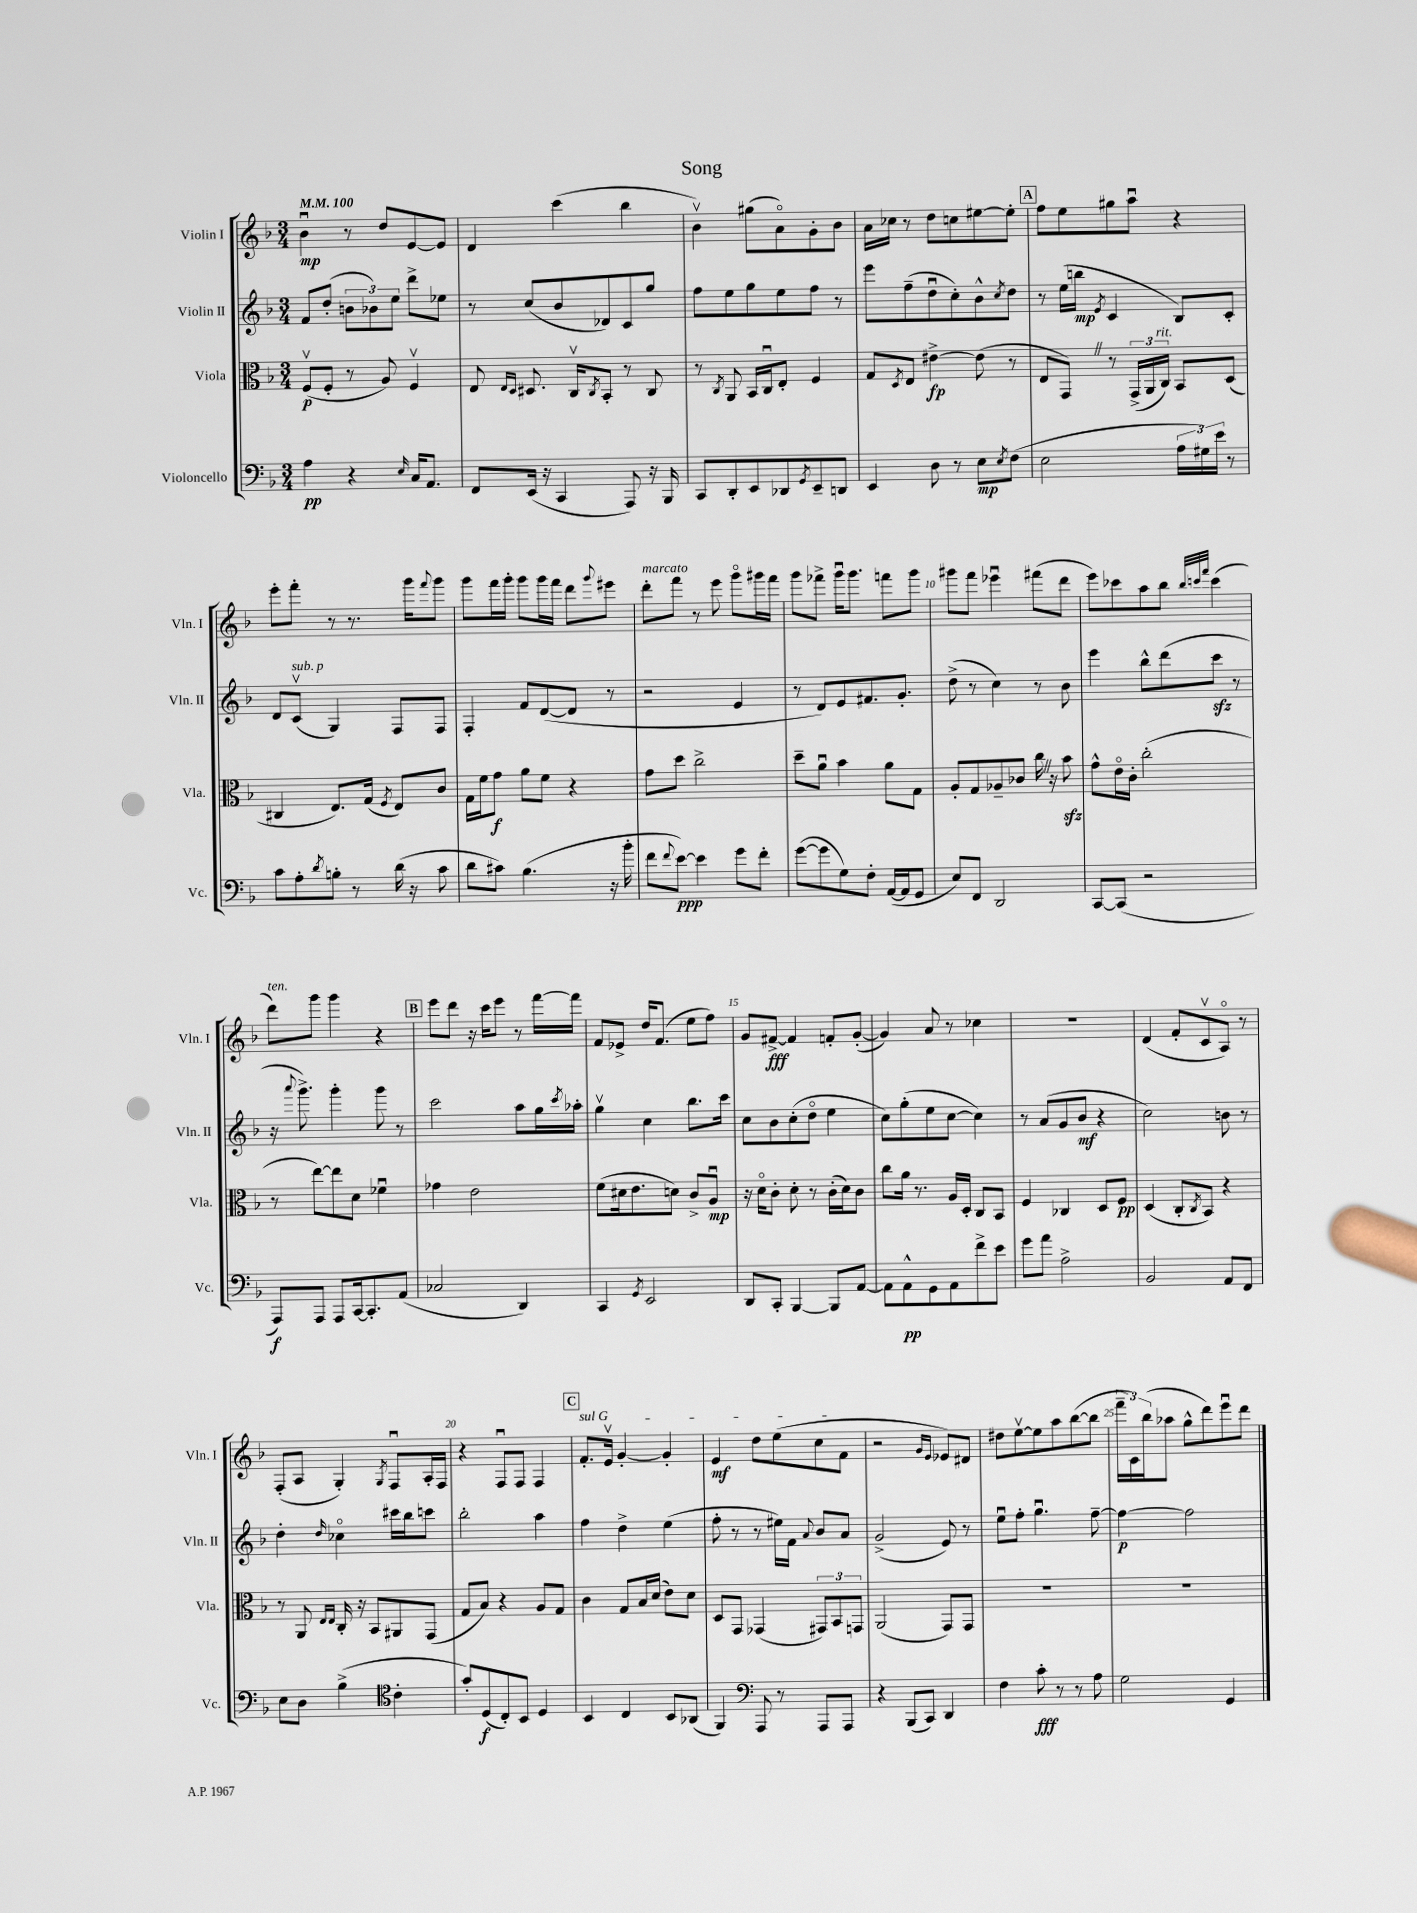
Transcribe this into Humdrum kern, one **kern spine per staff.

**kern	**dynam	**kern	**dynam	**kern	**dynam	**kern	**dynam
*part4	*part4	*part3	*part3	*part2	*part2	*part1	*part1
*staff4	*staff4	*staff3	*staff3	*staff2	*staff2	*staff1	*staff1
*I"Violoncello	*	*I"Viola	*	*I"Violin II	*	*I"Violin I	*
*I'Vc.	*	*I'Vla.	*	*I'Vln. II	*	*I'Vln. I	*
*clefF4	*	*clefC3	*	*clefG2	*	*clefG2	*
*k[b-]	*	*k[b-]	*	*k[b-]	*	*k[b-]	*
*M3/4	*	*M3/4	*	*M3/4	*	*M3/4	*
*MM100	*	*MM100	*	*MM100	*	*MM100	*
=1	=1	=1	=1	=1	=1	=1	=1
4A\	pp	(8Fv/L	p	8f/L	.	4b-u\	mp
.	.	8F'/J	.	(8dd'/J	.	.	.
4r	.	8r	.	12bn\L	.	8r	.
.	.	.	.	12b-X\)	.	.	.
.	.	8A/)	.	.	.	8dd/L	.
.	.	.	.	12ee\J	.	.	.
16qqE/	.	.	.	.	.	.	.
16C/KL	.	4Fv/	.	8ddd^\L	.	[8e/	.
8.AA/J	.	.	.	.	.	.	.
.	.	.	.	8ee-X\J	.	8e/J]	.
=2	=2	=2	=2	=2	=2	=2	=2
8FF/L	.	8E/	.	8r	.	4d/	.
.	.	16qqE/LL	.	.	.	.	.
.	.	16qqD/JJ	.	.	.	.	.
(16EE/Jk	.	8.D#X/	.	(8cc/L	.	.	.
16r	.	.	.	.	.	.	.
4CC/	.	.	.	8b-/	.	(4ccc\	.
.	.	16Cv/KL	.	.	.	.	.
.	.	8qC/	.	.	.	.	.
.	.	8BB-'/J	.	8d-X/)	.	.	.
8AAA/)	.	8r	.	8c/	.	4bb-\	.
16r	.	8C/	.	8gg/J	.	.	.
16BBB-/	.	.	.	.	.	.	.
=3	=3	=3	=3	=3	=3	=3	=3
8CC/L	.	8r	.	8ff\L	.	4b-v\)	.
.	.	8qC/	.	.	.	.	.
8DD'/	.	8AA/	.	8ee\	.	.	.
8EE/	.	16BB-/LL	.	8gg\	.	(8gg#X\L	.
.	.	16Cu/J	.	.	.	.	.
8DD-X/	.	8E'/J	.	8ee\	.	8a\)	.
8qGG/	.	.	.	.	.	.	.
8EE~/	.	4F/	.	8ff\J	.	8g'\	.
8DDn/J	.	.	.	8r	.	8b-\J	.
=4	=4	=4	=4	=4	=4	=4	=4
4EE/	.	8G/L	.	8eee\L	.	16a\LL	.
.	.	.	.	.	.	16cc-X\JJ	.
.	.	8qD/	.	.	.	.	.
.	.	8E/J	.	(8ff~\	.	8r	.
8D\	.	[4e#X^\	fp	8ddu\	.	8dd\L	.
8r	.	.	.	8cc'\)	.	8ccn\	.
8E\L	mp	(8e#\]	.	8b-^^\	.	[8ee#X\	.
8qE/	.	.	.	8qcc/	.	.	.
(8F\J	.	8r	.	8dd\J	.	8ee#'\J]	.
!!LO:REH:place=s1:t=A
=5	=5	=5	=5	=5	=5	=5	=5
2E\	.	8E/L	.	8r	.	8ff\L	.
.	.	8GGZ/J)	.	(16ee\LL	.	8ee\	.
.	.	.	.	16bbn\JJ	mp	.	.
.	.	.	.	8qe/	.	.	.
.	.	8r	.	4c/	.	8gg#X\	.
.	.	(24GG^/LL	.	.	.	8aau\J	.
.	.	24AA/	.	.	.	.	.
!	!	!LO:TX:a:i:t=rit.	!	!	!	!	!
.	.	24C/JJ)	.	.	.	.	.
24A\LL	.	8BB-/L	.	8B-/L)	.	4r	.
24G#X\)	.	.	.	.	.	.	.
24e\JJ	.	.	.	.	.	.	.
8r	.	(8D/J	.	8c'/J	.	.	.
!!LO:LB:g=z
=6	=6	=6	=6	=6	=6	=6	=6
8c\L	.	4C#X/	.	8d/L	.	8eee'\L	.
!	!	!	!	!LO:TX:a:i:t=sub. p	!	!	!
8A'\	.	.	.	(8cv/J	.	8fff'\J	.
8qd/	.	.	.	.	.	.	.
8Bn'\J	.	8.E/L)	.	4G/)	.	8r	.
8r	.	.	.	.	.	8.r	.
.	.	(16G/Jk	.	.	.	.	.
.	.	8qF/	.	.	.	.	.
(16d\	.	8E/L)	.	8F/L	.	.	.
16r	.	.	.	.	.	16ggg\KL	.
.	.	.	.	.	.	8qqfff/	.
8c\	.	8c/J	.	8F/J	.	8ggg\J	.
=7	=7	=7	=7	=7	=7	=7	=7
8d\L	.	16G\LL	.	4F'/	.	8ggg\L	.
.	.	16f\J	.	.	.	.	.
8c#X\J)	.	8g\J	f	.	.	16fff\L	.
.	.	.	.	.	.	16ggg'\JJ	.
(4.B-\	.	8a\L	.	8f/L	.	8ggg\L	.
.	.	8f\J	.	([8d/	.	16ggg\L	.
.	.	.	.	.	.	16fff\JJ	.
.	.	4r	.	8d/J]	.	8ddd\L	.
.	.	.	.	.	.	8qqggg/	.
16r	.	.	.	8r	.	8eee#X\J	.
16b-'\	.	.	.	.	.	.	.
=8	=8	=8	=8	=8	=8	=8	=8
!	!	!	!	!	!	!LO:TX:a:i:t=marcato	!
8f\L	.	8g\L	.	2r	.	8ddd'\L	.
8qqf/	.	.	.	.	.	.	.
[8e\J)	ppp	8dd\J	.	.	.	8fff\J	.
4e\]	.	2cc^\	.	.	.	8r	.
.	.	.	.	.	.	8eee\	.
8g\L	.	.	.	4e/	.	8ggg\L	.
8f'\J	.	.	.	.	.	16ggg#X\L	.
.	.	.	.	.	.	16fff\JJ	.
=9	=9	=9	=9	=9	=9	=9	=9
([8g\L	.	8dd~\L	.	8r	.	8ggg\L	.
8g\]	.	8au\J	.	8d/L)	.	8fff-X^\J	.
8G\)	.	4b-\	.	8e/	.	16gggu\KL	.
.	.	.	.	.	.	8.ggg\J	.
8F'\J	.	.	.	8.f#X/	.	.	.
([16AA/LL	.	8a\L	.	.	.	8fffn\L	.
16AA/J]	.	.	.	8.g'/J	.	.	.
8GG/J	.	8G\J	.	.	.	8ggg\J	.
=10	=10	=10	=10	=10	=10	=10	=10
8E/L)	.	8A'/L	.	(8dd^\	.	8ggg#X\L	.
8FF/J	.	8G/	.	8r	.	8fff\J	.
2DD/	.	8A-X~/	.	4cc\)	.	4eee-Xu\	.
.	.	8c-X/J	.	.	.	.	.
.	.	16ccZ\	.	8r	.	(8fff#X\L	.
.	.	16r	.	.	.	.	.
.	.	8b-zz\	.	8b-\	.	8ddd\J	.
=11	=11	=11	=11	=11	=11	=11	=11
[8CC/L	.	8g^^\L	.	4eee\	.	8eee\L)	.
(8CC/J]	.	16e\L	.	.	.	8ccc-X\	.
.	.	16c'\JJ	.	.	.	.	.
2r	.	(2cc'\	.	8bb-^^\L	.	8aa\	.
.	.	.	.	(8ddd\	.	8bb-\J	.
.	.	.	.	.	.	32qqbb-/LLL	.
.	.	.	.	.	.	32qqcccn/	.
.	.	.	.	.	.	32qqfff/JJJ	.
.	.	.	.	8ccczz\J	.	(4ccc\	.
.	.	.	.	8r	.	.	.
!!LO:LB:g=z
=12	=12	=12	=12	=12	=12	=12	=12
!	!	!	!	!	!	!LO:TX:a:i:t=ten.	!
8AAA/L)	f	8r	.	16r	.	8ddd\L)	.
.	.	.	.	8qqaaa/	.	.	.
.	.	.	.	8.ggg^\)	.	.	.
8AAA/J	.	[8ee\L)	.	.	.	8ggg\J	.
8AAA/L	.	8ee\]	.	4ggg'\	.	4ggg\	.
[16CC/k	.	8d\J	.	.	.	.	.
8.CC'/]	.	.	.	.	.	.	.
.	.	4f-Xu\	.	8ggg\	.	4r	.
(8AA/J	.	.	.	8r	.	.	.
!!LO:REH:place=s1:t=B
=13	=13	=13	=13	=13	=13	=13	=13
2C-X/	.	4g-X\	.	2ccc\	.	8eee\L	.
.	.	.	.	.	.	8ddd\J	.
.	.	2e\	.	.	.	16r	.
.	.	.	.	.	.	16ccc\KL	.
.	.	.	.	.	.	8eee\J	.
4DD/)	.	.	.	8aa\L	.	8r	.
.	.	.	.	16gg\L	.	[16fff\LL	.
.	.	.	.	8qccc/	.	.	.
.	.	.	.	16aa-X'\JJ	.	16fff\JJ]	.
=14	=14	=14	=14	=14	=14	=14	=14
4CC/	.	(8f\L	.	4ggv\	.	8f/L	.
.	.	16d#X\k	.	.	.	8e-X^/J	.
.	.	8.e\	.	.	.	.	.
8qGG/	.	.	.	.	.	.	.
2EE/	.	.	.	4cc\	.	16dd/KL	.
.	.	.	.	.	.	(8.f/J	.
.	.	8dn\J)	.	.	.	.	.
.	.	8c^/L	.	8.bb-\L	.	8ee\L	.
.	.	8Au/J	mp	.	.	8ff\J)	.
.	.	.	.	16ccc\Jk	.	.	.
=15	=15	=15	=15	=15	=15	=15	=15
8DD/L	.	16r	.	8cc\L	.	8g/L	.
.	.	16d\KL	.	.	.	.	.
8CC'/J	.	8c'\J	.	8b-\	.	[8f#X^/J	fff
[4BBB-/	.	8d'\	.	(8cc'\	.	4f#/]	.
.	.	8r	.	8dd\J	.	.	.
8BBB-/L]	.	(16c'\LL	.	4ee\	.	8fn'/L	.
.	.	16d\J)	.	.	.	.	.
[8AA/J	.	8c\J	.	.	.	([8g'/J	.
=16	=16	=16	=16	=16	=16	=16	=16
8AA\L]	.	8cc\L	.	8cc\L)	.	4g/])	.
8AA^^\	pp	16a\Jk	.	(8gg'\	.	.	.
.	.	8.r	.	.	.	.	.
8GG\	.	.	.	8ee\	.	8a/	.
8AA\	.	16A/LL	.	[8cc\J	.	8r	.
.	.	16D'/JJ	.	.	.	.	.
8f^\	.	8C/L	.	4cc\])	.	4cc-X\	.
8e\J	.	8BB-/J	.	.	.	.	.
=17	=17	=17	=17	=17	=17	=17	=17
8g\L	.	4F/	.	8r	.	2.r	.
8a\J	.	.	.	(8a/L	.	.	.
2A^\	.	4C-X/	.	8g/	.	.	.
.	.	.	.	8b-/J	mf	.	.
.	.	8D/L	.	4r	.	.	.
.	.	8F/J	pp	.	.	.	.
=18	=18	=18	=18	=18	=18	=18	=18
2BB-/	.	(4D/	.	2cc\)	.	(4d/	.
.	.	8C'/L	.	.	.	8f'/L	.
.	.	8qC/	.	.	.	.	.
.	.	8BB-/J)	.	.	.	8cv/	.
8AA/L	.	4r	.	8bn\	.	8A/J)	.
8FF/J	.	.	.	8r	.	8r	.
!!LO:LB:g=z
=19	=19	=19	=19	=19	=19	=19	=19
8E\L	.	8r	.	4dd'\	.	(8F'/L	.
8D\J	.	8AA/	.	.	.	8A/J	.
.	.	16qqE/LL	.	.	.	.	.
.	.	16qqE/JJ	.	16qqdd/	.	.	.
(4B-^\	.	16C'/	.	4cc-X\	.	4G'/)	.
.	.	16r	.	.	.	.	.
.	.	8BB-/L	.	.	.	.	.
*clefC4	*	*	*	*	*	*	*
.	.	.	.	.	.	8qG/	.
4c'\	.	8AA#X/	.	16ccc#X\LL	.	8Fu/L	.
.	.	.	.	16bb-\J	.	.	.
.	.	(8GG/J	.	8cccn\J	.	16A'/L	.
.	.	.	.	.	.	16F/JJ	.
=20	=20	=20	=20	=20	=20	=20	=20
8g'/L)	.	8G/L	.	2bb-'\	.	4r	.
(8D/	f	8B-/J)	.	.	.	.	.
8C'/)	.	4r	.	.	.	8Fu/L	.
8BB-/J	.	.	.	.	.	8F/J	.
4D/	.	8A/L	.	4aa\	.	4F/	.
.	.	8G/J	.	.	.	.	.
!!LO:REH:place=s1:t=C
=21	=21	=21	=21	=21	=21	=21	=21
!	!	!	!	!	!	!LO:TX:a:i:t=sul G	!
4BB-/	.	4c\	.	4ff\	.	8.f'/L	.
.	.	.	.	.	.	16ev/Jk	.
4C/	.	8G/L	.	4dd^\	.	[4g'/	.
.	.	16B-/L	.	.	.	.	.
.	.	(16d/JJ	.	.	.	.	.
8BB-/L	.	8e\L)	.	(4ee\	.	4g'/]	.
(8AA-X/J	.	8d\J	.	.	.	.	.
=22	=22	=22	=22	=22	=22	=22	=22
4FF/)	.	8D/L	.	8ff'\	.	4e/	mf
.	.	8GG/J	.	8r	.	.	.
*clefF4	*	*	*	*	*	*	*
8AAA/	.	(4GG-X/	.	8r	.	8dd\L	.
8r	.	.	.	16ee#X\LL)	.	(8ee\	.
.	.	.	.	16f\JJ	.	.	.
.	.	.	.	8qqa/	.	.	.
8AAA/L	.	12GG#X/L)	.	8b-/L	.	8cc\	.
.	.	12BB-/	.	.	.	.	.
8AAA/J	.	.	.	8a/J	.	8f\J	.
.	.	12GGn/J	.	.	.	.	.
=23	=23	=23	=23	=23	=23	=23	=23
4r	.	(2AA/	.	(2g^/	.	2r	.
(8BBB-/L	.	.	.	.	.	.	.
8CC/J)	.	.	.	.	.	.	.
.	.	.	.	.	.	16qqg/LL	.
.	.	.	.	.	.	16qqe/JJ	.
4DD/	.	8GG/L)	.	8e/)	.	8e-X/L)	.
.	.	8GG/J	.	8r	.	8d#X/J	.
=24	=24	=24	=24	=24	=24	=24	=24
4F\	.	2.r	.	8eeu\L	.	8dd#X\L	.
.	.	.	.	8ff'\J	.	[8eev\	.
8c'\	fff	.	.	4.ggu\	.	8ee\]	.
8r	.	.	.	.	.	8aa\	.
8r	.	.	.	.	.	([8bb-\	.
8A\	.	.	.	[8ff~\	.	8bb-\J]	.
=25	=25	=25	=25	=25	=25	=25	=25
2G\	.	2.r	.	4ff\_	p	24fff~\LL	.
.	.	.	.	.	.	24c\)	.
.	.	.	.	.	.	(24bb-\J	.
.	.	.	.	.	.	8aa-X\J	.
.	.	.	.	2ff\]	.	8gg^^\L	.
.	.	.	.	.	.	8ddd\)	.
4GG/	.	.	.	.	.	8eeeu\	.
.	.	.	.	.	.	8ddd\J	.
==	==	==	==	==	==	==	==
*-	*-	*-	*-	*-	*-	*-	*-
